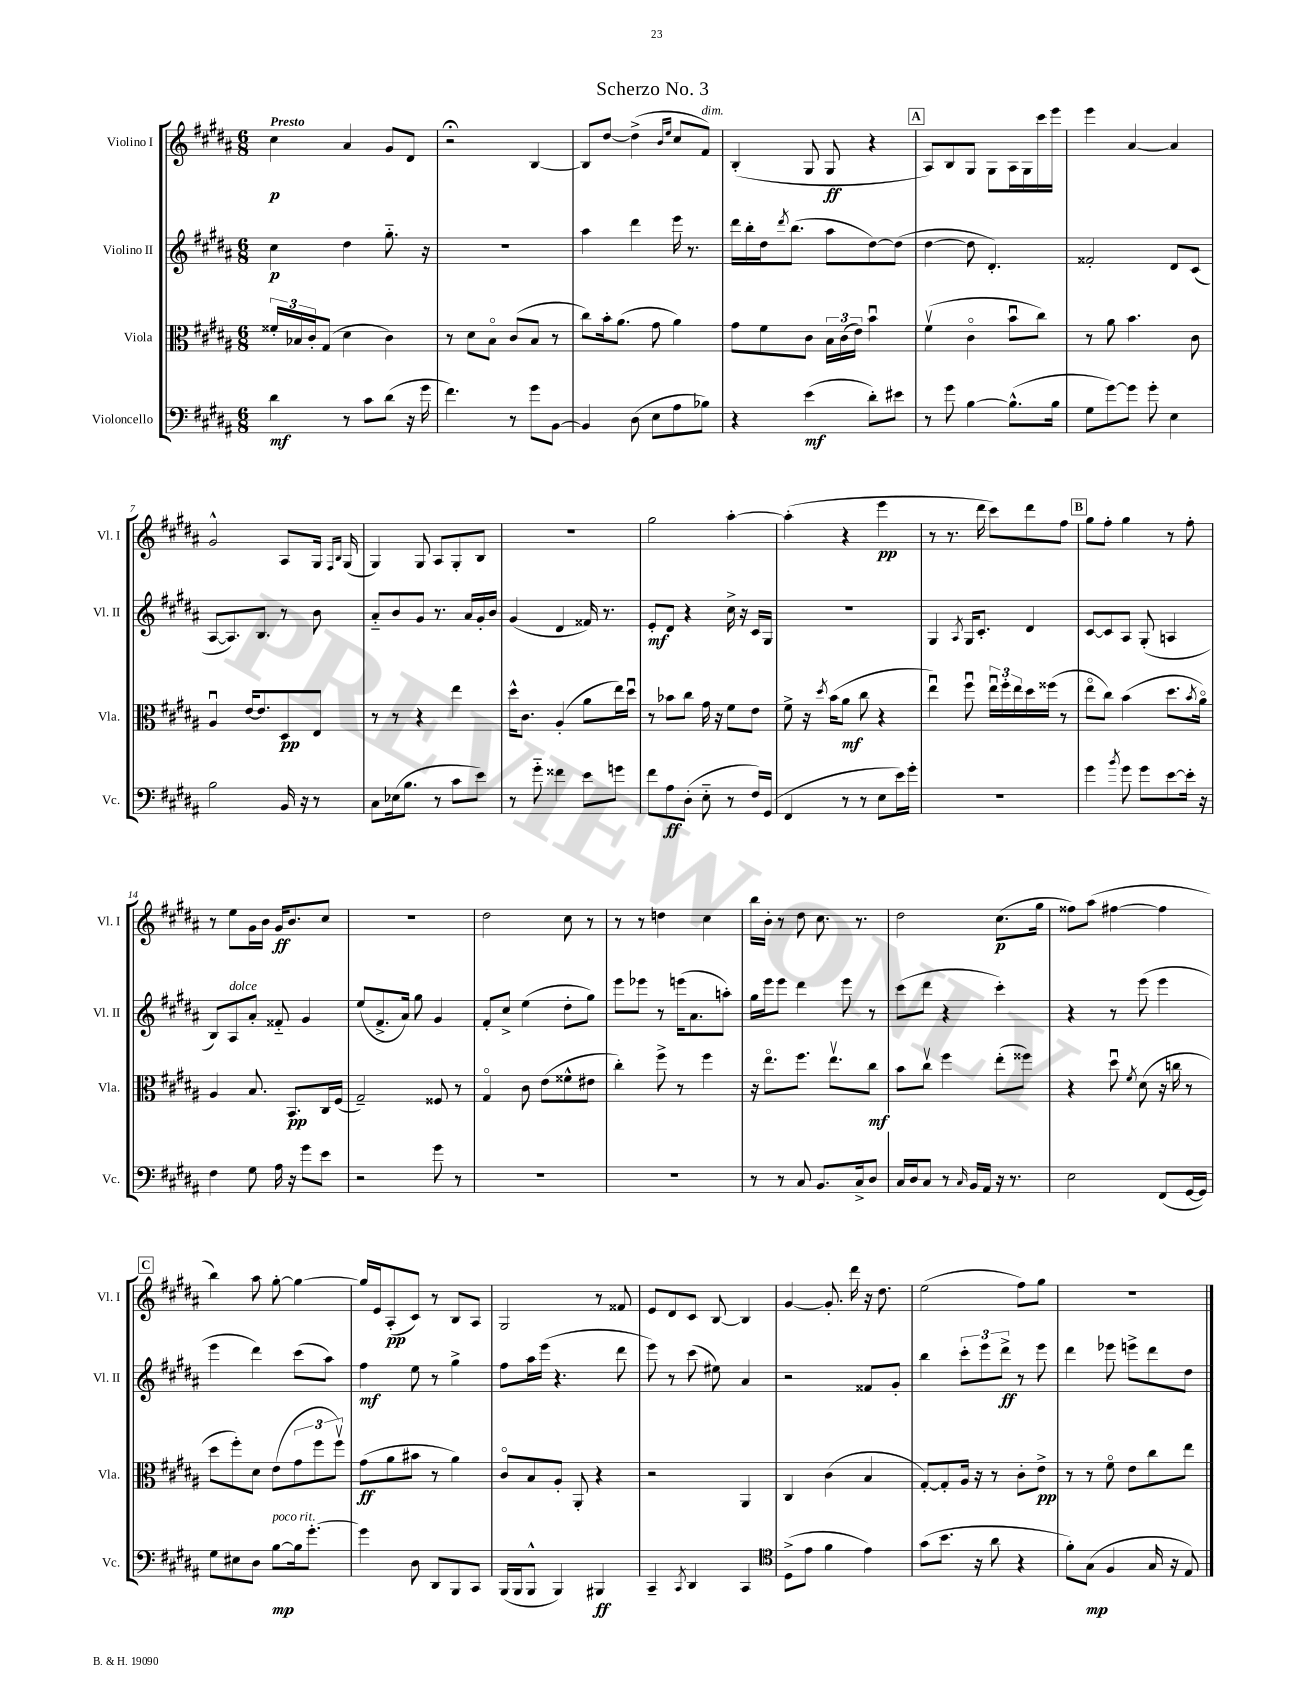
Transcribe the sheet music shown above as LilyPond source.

\header { title = "Scherzo No. 3" }
<<
\new StaffGroup <<
\new Staff = "s0" \with { instrumentName = "Violino I" shortInstrumentName = "Vl. I" } {
    \clef treble \key b \major \numericTimeSignature \time 6/8 \tempo "Presto"
    cis''4\p ais'4 gis'8 dis'8 |
    r2\fermata b4~ |
    b8 dis''8~ dis''4->( \grace { b'16 e''16 } cis''8 fis'8^\markup { \italic "dim." }) |
    b4-.( gis8 gis8\ff r4 |
    \mark \markup { \box "A" } ais8) b8 gis8 gis8 ais16 gis16 cis'''16 e'''16 |
    e'''4 ais'4~ ais'4 |
    gis'2-^ ais8 gis16 \grace { fis16 b16 } gis16( |
    gis4) gis8 ais8 gis8-. b8 |
    R2. |
    gis''2 ais''4~-. |
    ais''4-.( r4 e'''4\pp |
    r8 r8. dis'''16 cis'''8) dis'''8 fis''8 |
    \mark \markup { \box "B" } gis''8 fis''8-. gis''4 r8 fis''8-. |
    r8 e''8 gis'16 b'16 gis'16\ff b'8. cis''8 |
    R2. |
    dis''2 cis''8 r8 |
    r8 r8 d''4 cis''4 |
    b''16 b'16-. r8 dis''8 cis''8. r8. |
    dis''2 cis''8.\p( gis''16 |
    fisis''8) ais''8( fis''4~ fis''4 |
    \mark \markup { \box "C" } b''4) ais''8 gis''8~-. gis''4~ |
    gis''16 e'16 ais8-.\pp( cis'8) r8 b8 ais8 |
    gis2 r8 fisis'8 |
    e'8 dis'8 cis'8 b8~ b4 |
    gis'4~ gis'8.-. dis'''16 r16 dis''8. |
    e''2( fis''8) gis''8 |
    r2. \bar "|." |
}
\new Staff = "s1" \with { instrumentName = "Violino II" shortInstrumentName = "Vl. II" } {
    \clef treble \key b \major \numericTimeSignature \time 6/8
    cis''4\p dis''4 gis''8.-_ r16 |
    R2. |
    ais''4 dis'''4 e'''16 r8. |
    dis'''16 b''16-. dis''16 \acciaccatura { dis'''8 } b''8.( ais''8 dis''8~) dis''8( |
    \mark \markup { \box "A" } dis''4~ dis''8 dis'4.-.) |
    fisis'2-. dis'8 cis'8( |
    ais8~ ais8.) b8. r8 b'8 |
    ais'8-_ b'8 gis'8 r8. ais'16 gis'16-. b'16 |
    gis'4( dis'4 fisis'16) r8. |
    e'8-.\mf dis'8 r4 cis''16-> r16 cis'16 gis16 |
    R2. |
    gis4 \acciaccatura { ais8 } gis16 cis'8.-. dis'4 |
    \mark \markup { \box "B" } cis'8~ cis'8 ais8 gis8-.( a4 |
    b8) ais8^\markup { \italic "dolce" } ais'8-. fisis'8-_ gis'4 |
    e''8( fis'8.-> ais'16) gis''8 gis'4 |
    fis'8-. cis''8-> e''4( dis''8-. gis''8) |
    e'''8 ees'''8 r8 e'''16( ais'8. a''8-.) |
    gis''16 e'''16 e'''8 dis'''4 e'''8 r8 |
    cis'''8( dis'''8 r4 cis'''4-.) |
    r4 r8 e'''8( e'''4 |
    \mark \markup { \box "C" } e'''4 dis'''4) cis'''8( ais''8) |
    fis''4\mf e''8 r8 gis''4-> |
    fis''8 ais''16 e'''16( r4. dis'''8 |
    e'''8) r8 cis'''8( eis''8) ais'4 |
    r2 fisis'8 gis'8-. |
    b''4 \tuplet 3/2 { cis'''8-. e'''8 dis'''8->\ff } r8 e'''8 |
    dis'''4 ees'''8 e'''8-> dis'''8 dis''8 \bar "|." |
}
\new Staff = "s2" \with { instrumentName = "Viola" shortInstrumentName = "Vla." } {
    \clef alto \key b \major \numericTimeSignature \time 6/8
    \tuplet 3/2 { fisis'16-. bes16 cis'16-. } gis8( dis'4 cis'4) |
    r8 dis'8 b8\flageolet cis'8( b8 r8 |
    cis''8) b'16-. ais'8.( gis'8 ais'4) |
    gis'8 fis'8 cis'8 \tuplet 3/2 { b16 cis'16( e'16) } b'4\downbow |
    \mark \markup { \box "A" } fis'4\upbow( cis'4\flageolet b'8\downbow cis''8) |
    r8 ais'8 b'4. cis'8 |
    ais4\downbow e'16~ e'8. dis8\pp e8 |
    r8 r8 r4 e''4 |
    dis''16-^ cis'8. ais4-.( ais'8 e''16) dis''16\downbow |
    r8 bes'8 cis''8 gis'16 r16 fis'8 e'8 |
    fis'8-> r16 \acciaccatura { dis''8 } b'16( ais'8\mf cis''8 r4 |
    e''4\downbow) fis''8\downbow \tuplet 3/2 { e''16\downbow fis''16-. e''16 } dis''16 fisis''16( r8 |
    \mark \markup { \box "B" } e''8\flageolet cis''8) b'4( dis''8. \acciaccatura { b'8 } ais'16\flageolet) |
    ais4 b8. b,8.\pp cis16 fis16( |
    gis2--) fisis8 r8 |
    gis4\flageolet cis'8 e'8( fisis'8-^ eis'8 |
    cis''4-.) fis''8-> r8 fis''4 |
    r16 e''8.\flageolet fis''8. e''8.\upbow cis''8\mf |
    b'8 cis''8\upbow fis''4 e''8-.( fisis''8) |
    r4 dis''8\downbow \acciaccatura { fis'8 } dis'8( r16 c''16 r8 |
    \mark \markup { \box "C" } dis''8 fis''8-.) dis'8 e'8( \tuplet 3/2 { gis'8 fis''8 fis''8\upbow) } |
    gis'8\ff( ais'8 bis'8 r8 ais'4) |
    cis'8\flageolet b8 ais8-. ais,8-. r4 |
    r2 ais,4 |
    cis4 cis'4( b4 |
    gis8~-.) gis8-. ais16 r16 r8 cis'8-. e'8->\pp |
    r8 r8 fis'8\flageolet e'8 cis''8 e''8 \bar "|." |
}
\new Staff = "s3" \with { instrumentName = "Violoncello" shortInstrumentName = "Vc." } {
    \clef bass \key b \major \numericTimeSignature \time 6/8
    dis'4\mf r8 cis'8 dis'8( r16 gis'16 |
    fis'4.) r8 gis'8 b,8~ |
    b,4 dis8( e8 ais8 bes8) |
    r4 e'4\mf( dis'8-.) eis'8 |
    \mark \markup { \box "A" } r8 gis'8 b4~ b8.-^( b16 |
    gis8 gis'8~) gis'8 gis'8-. e4 |
    b2 b,16 r16 r8 |
    cis8 ees16( b8. r8 cis'8 e'8) |
    r8 gis'8-_ fisis'4 e'8 g'8 |
    fis'8 ais8\ff dis8-.( e8-_ r8 fis16) gis,16( |
    fis,4 r8 r8 e8 e'16) gis'16-. |
    R2. |
    \mark \markup { \box "B" } gis'4 \acciaccatura { b'8 } gis'8 gis'8 e'8~ e'16-. r16 |
    fis4 gis8 ais16 r16 gis'8 e'8 |
    r2 gis'8 r8 |
    R2. |
    R2. |
    r8 r8 cis8 b,8. cis16-> dis8 |
    cis16 dis16 cis8 r8 \grace { cis16 } b,16 ais,16 r16 r8. |
    e2 fis,8( gis,16~ gis,16) |
    \mark \markup { \box "C" } gis8 eis8 dis8 b8~\mp^\markup { \italic "poco rit." } b16 gis'8.~-. |
    gis'4 dis8 dis,8 b,,8 cis,8 |
    b,,16( b,,16 b,,8-^ b,,4) bis,,4\ff |
    cis,4-- \acciaccatura { cis,8 } dis,4 cis,4 |
    \clef tenor dis8->( e'8 fis'4 e'4) |
    gis'8( b'8. r16 ais'8 r4 |
    fis'8-.) gis8\mp( fis4 gis16 r16 e8) \bar "|." |
}
>>
>>
